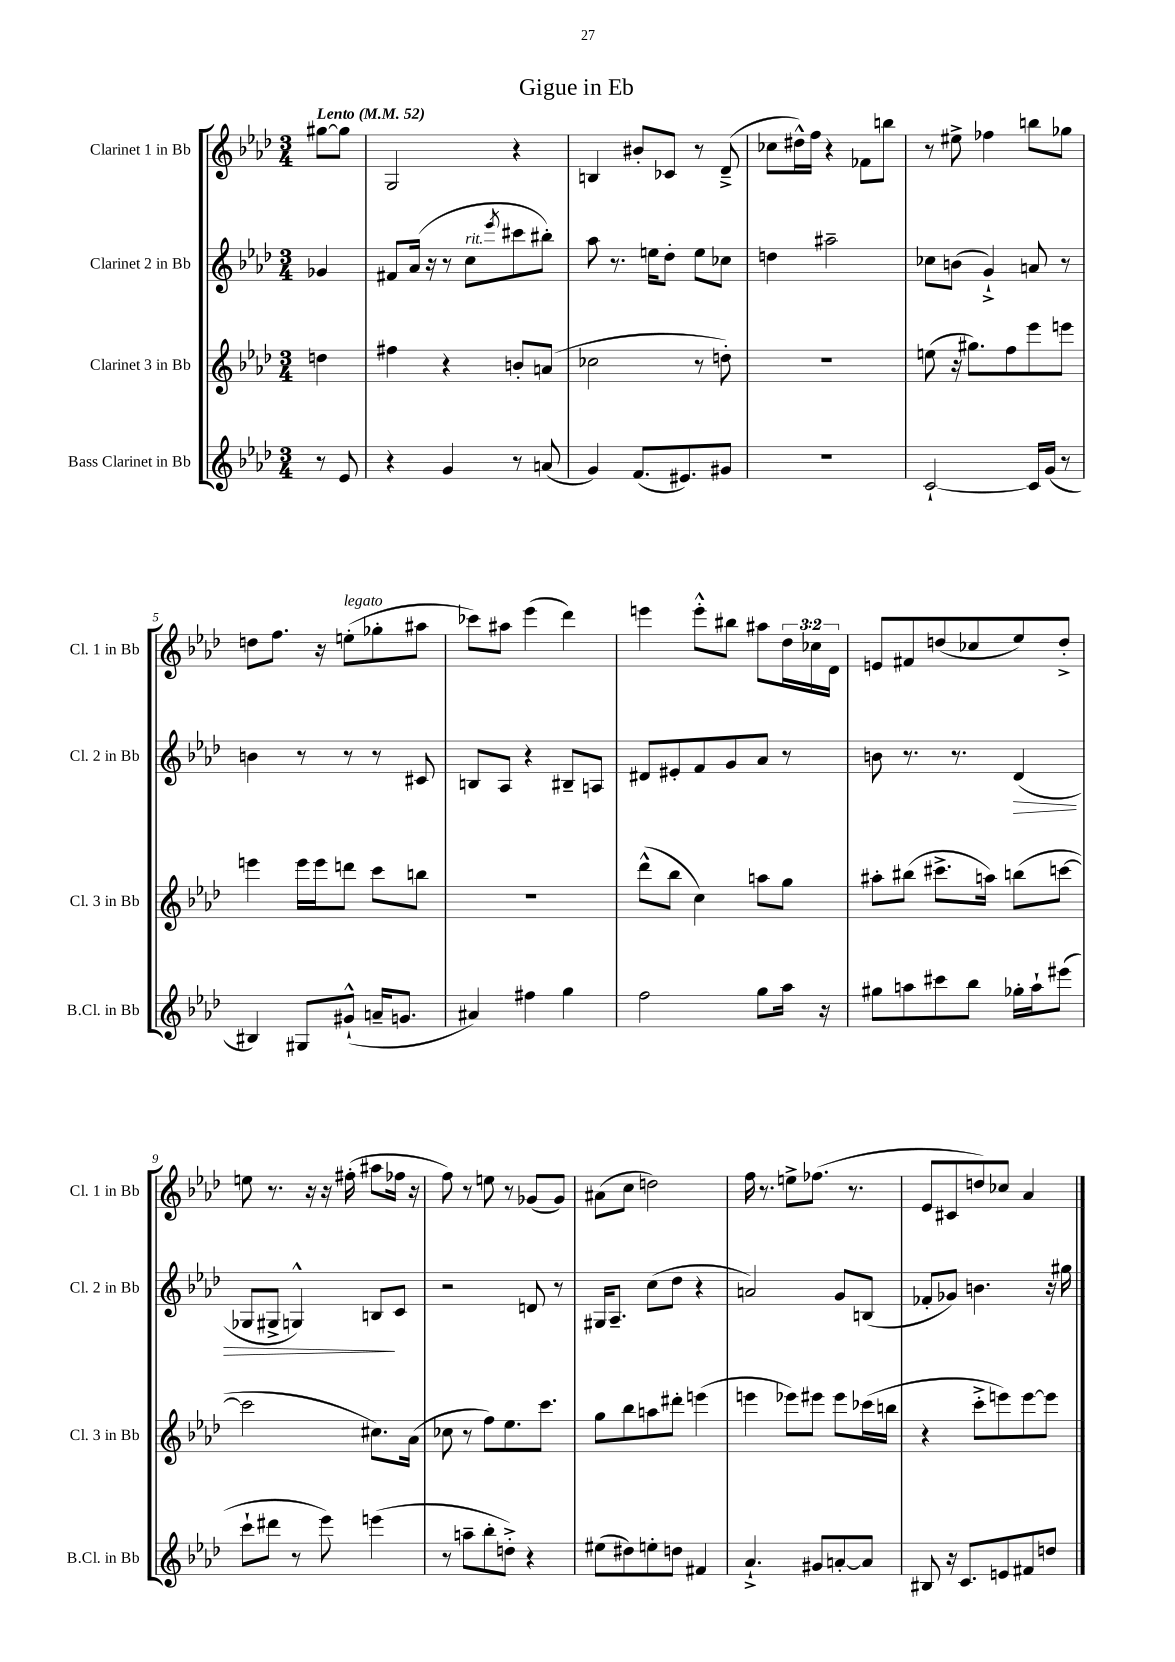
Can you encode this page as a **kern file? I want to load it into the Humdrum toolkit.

**kern	**kern	**kern	**kern
*staff4	*staff3	*staff2	*staff1
*clefG2	*clefG2	*clefG2	*clefG2
*k[b-e-a-d-]	*k[b-e-a-d-]	*k[b-e-a-d-]	*k[b-e-a-d-]
*M3/4	*M3/4	*M3/4	*M3/4
*MM52	*MM52	*MM52	*MM52
8r	4dd	4g-	[8gg#
8e-	.	.	8gg#]
=	=	=	=
4r	4ff#	8f#	2G
.	.	(16a-	.
.	.	16r	.
4g	4r	8r	.
.	.	8cc	.
.	.	8qeee-	.
8r	8b'	8ccc#	4r
(8a	(8a	8bb#')	.
=	=	=	=
4g)	2cc-	8aa-	4B
.	.	8.r	.
(8.f	.	.	8b#'
.	.	16ee	.
.	.	8dd-'	8c-
8.e#)	.	.	.
.	8r	8ee	8r
8g#	8dd')	8cc-	(8d-~^
=	=	=	=
2.r	2.r	4dd	8cc-
.	.	.	16dd#^^)
.	.	.	16ff
.	.	2aa#~	4r
.	.	.	8f-
.	.	.	8bb
=	=	=	=
[2c`	(8ee	8cc-	8r
.	16r	(8b	8ee#^
.	8.gg#)	.	.
.	.	4g`^)	4ff-
.	8ff	.	.
16c]	8eee-	8a	8bb
(16g	.	.	.
8r	8eee	8r	8gg-
=	=	=	=
4B#)	4eee	4b	8dd
.	.	.	8.ff
8G#	16eee	8r	.
.	16eee	.	16r
(8g#`^^	8ddd	8r	(8ee'
16a~	8ccc	8r	8gg-'
8.g	.	.	.
.	8bb	8c#	8aa#
=	=	=	=
4a#)	2.r	8B	8ccc-)
.	.	8A-	8aa#
4ff#	.	4r	(4eee-
4gg	.	8B#~	4ddd-)
.	.	8A	.
=	=	=	=
2ff	(8ddd-^^	8d#	4eee
.	8bb-	8e#'	.
.	4cc)	8f	8eee'^^
.	.	8g	8bb#
8gg	8aa	8a-	8aa#
16aa-	8gg	8r	24dd-
.	.	.	24cc-
16r	.	.	.
.	.	.	24d-
=	=	=	=
8gg#	8aa#'	8b	8e
8aa	(8bb#	8.r	8f#
8ccc#	8.ccc#^	.	(8dd
.	.	8.r	.
8bb-	.	.	8cc-
.	16aa)	.	.
16gg-'	(8bb	(4d-	8ee-)
16aa`	.	.	.
(8eee#	[8ccc	.	8dd'^
=	=	=	=
8ccc`	2ccc]	8G-	8ee
8ddd#	.	8G#^	8.r
8r	.	4G^^)	.
.	.	.	16r
8eee-)	.	.	16r
.	.	.	(16ff#'
(4eee	8.cc#)	8B	8aa#
.	.	8c	16ff-
.	(16a-	.	16r
=	=	=	=
8r	8cc-	2r	8ff)
8aa~	8r	.	8r
8bb-'	8ff)	.	8ee
8dd'^)	8.ee-	.	8r
4r	.	8d	(8g-
.	8.ccc	.	.
.	.	8r	8g-)
=	=	=	=
(8ee#	8gg	16G#	(8a#
.	.	8.A-~	.
8dd#)	8bb-	.	8cc
8ee'	8aa	(8cc	2dd)
8dd	8ddd#'	8dd-	.
4f#	(4eee	4r	.
=	=	=	=
4.a-`^	4eee	2a)	16ff
.	.	.	8.r
.	8eee-)	.	8ee^
8g#	8eee#	.	(8.ff-
[8a'	8eee#	8g	.
.	.	.	8.r
8a]	(16ccc-	(8B	.
.	16bb	.	.
=	=	=	=
8B#	4r	8f-'	8e-
16r	.	8g-)	8c#
8.c	.	.	.
.	8ccc'^	4.b	8dd)
8e	8eee)	.	8cc-
8f#	[8eee	.	4a-
8dd	8eee]	16r	.
.	.	16gg#	.
==	==	==	==
*-	*-	*-	*-
